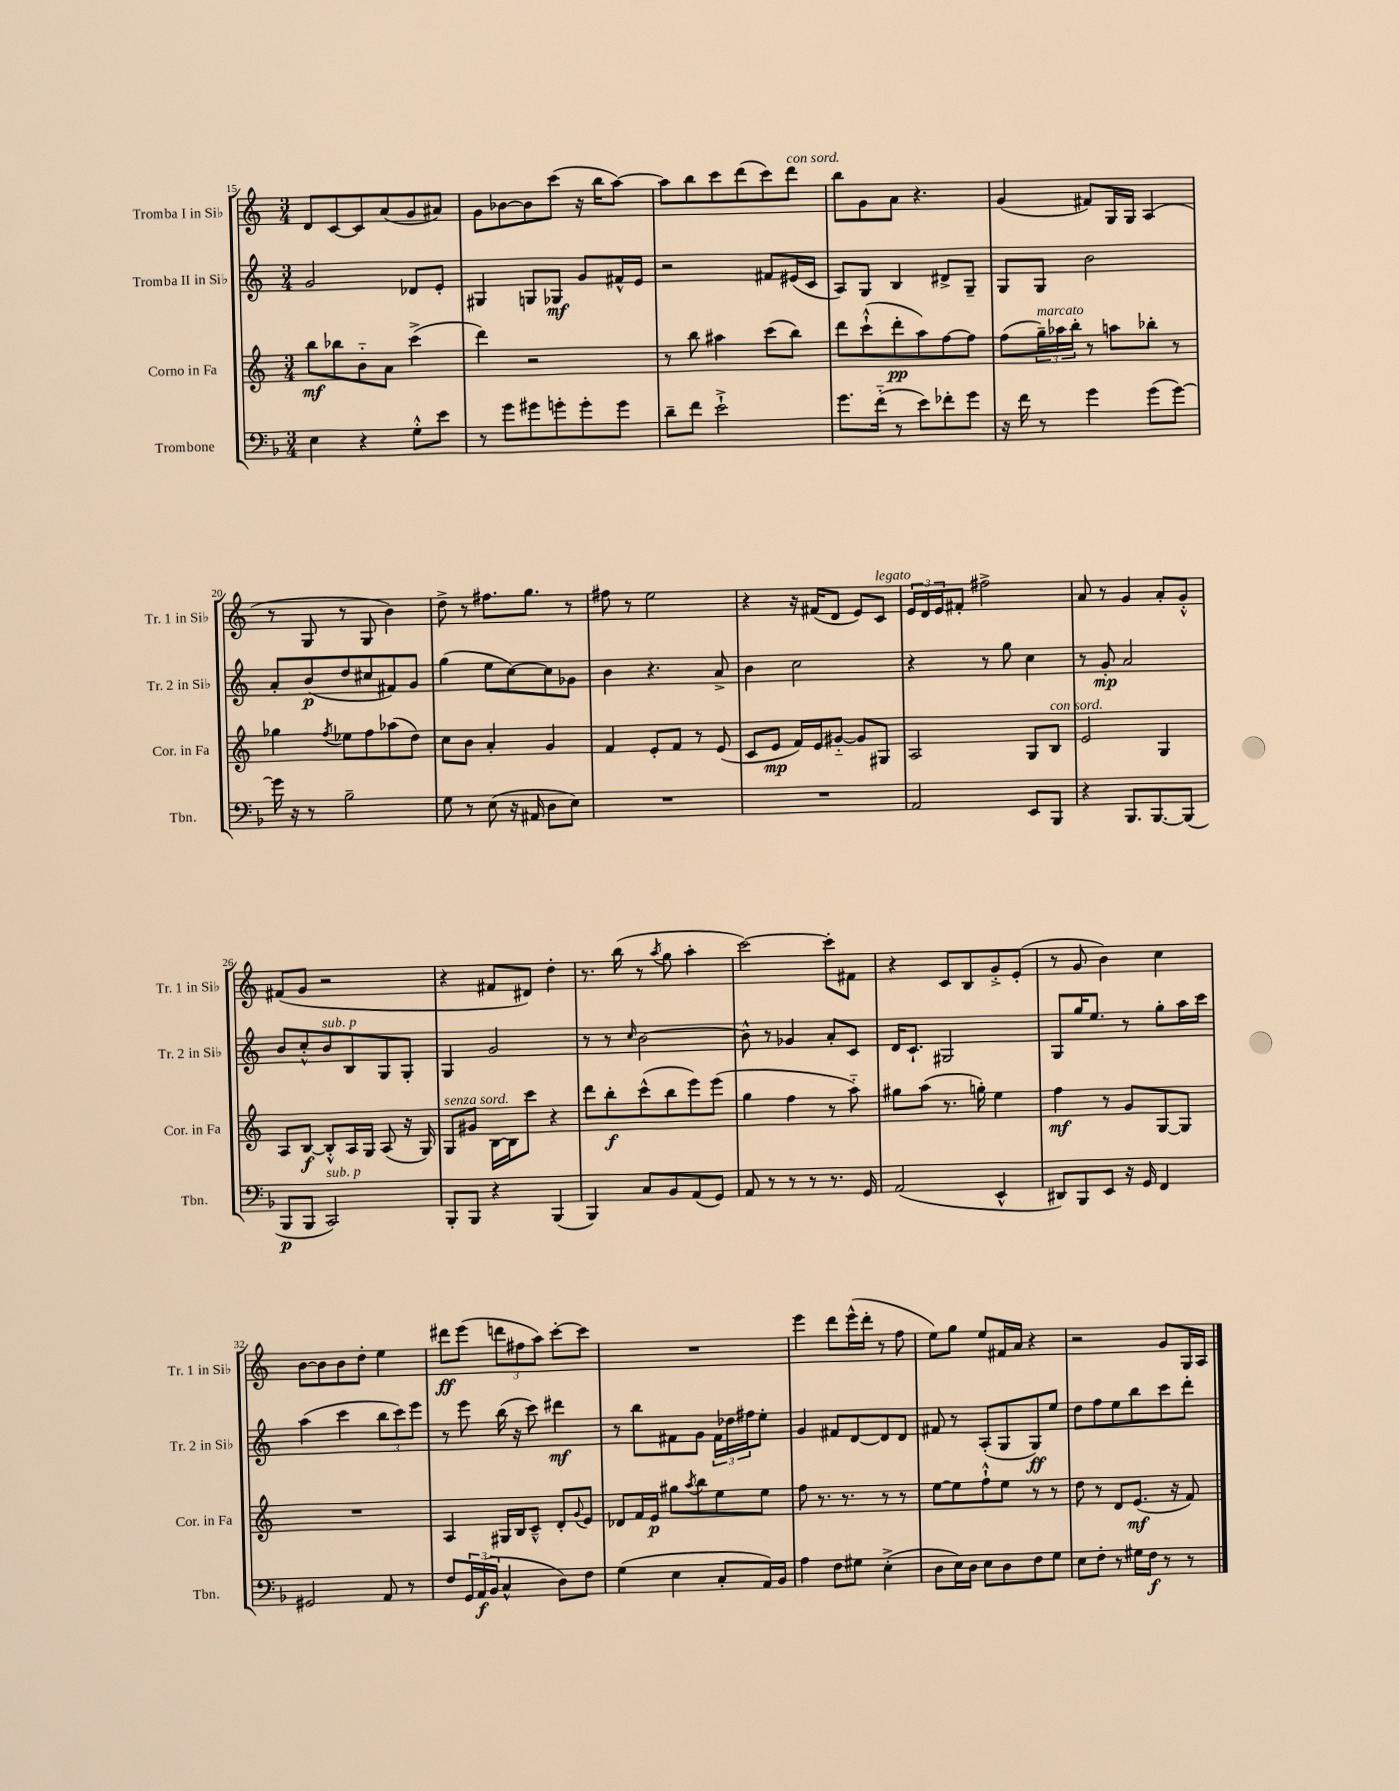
<<
\new StaffGroup <<
\new Staff = "s0" \with { instrumentName = "Tromba I in Sib" shortInstrumentName = "Tr. 1 in Sib" } {
    \clef treble \key c \major \numericTimeSignature \time 3/4
    d'8 c'8~ c'8 a'8( g'8 ais'8) |
    g'8 bes'8~ bes'8 c'''8( r16 b''16 a''8~) |
    a''8 b''8 c'''8 d'''8( c'''8) d'''8^\markup { \italic "con sord." } |
    b''8 g'8 a'8 r4. |
    g'4( fis'8) g16 g16 a4( |
    r8 g8 r8 g8 b'4) |
    d''8-> r8 fis''8. g''8. r8 |
    fis''8 r8 e''2 |
    r4 r16 fis'16( d'8 e'8) c'8^\markup { \italic "legato" } |
    \tuplet 3/2 { e'16 d'16 e'16 } fis'8-. fis''2-> |
    a'8 r8 g'4 a'8-. g'8-.-^ |
    fis'8( g'8 r2 |
    r4 fis'8 dis'8) d''4-. |
    r8. b''16( r8 \acciaccatura { a''8 } g''8 a''4-. |
    c'''2~) c'''8-. fis'8 |
    r4 c'8 b8 g'8-.-> e'8-.( |
    r8 g'8 b'4) c''4 |
    b'8~ b'8 b'8 d''8-. e''4 |
    dis'''8\ff e'''8( \tuplet 3/2 { d'''8 fis''8 a''8) } c'''8~-. c'''8 |
    R2. |
    e'''4 d'''8 e'''16-^( d'''16-. r8 f''8 |
    e''8) g''8 e''8 fis'16 a'16 r4 |
    r2 g'8 g16 a16 \bar "|." |
}
\new Staff = "s1" \with { instrumentName = "Tromba II in Sib" shortInstrumentName = "Tr. 2 in Sib" } {
    \clef treble \key c \major \numericTimeSignature \time 3/4
    g'2 des'8 e'8-. |
    gis4 g8 ges8\mf g'8 fis'16-^ e'16 |
    r2 fis'8 eis'16( c'16 |
    a8) g8 b4 dis'8-> g8-- |
    g8 g8 b'2 |
    a'8-. b'8\p( d''8 cis''8 fis'8) g'8 |
    g''4( e''8 c''8~) c''8 ges'8 |
    b'4 r4. a'8-> |
    b'4 c''2 |
    r4 r8 g''8 c''4 |
    r8 g'8-.\mp a'2 |
    b'8 c''8-.-^ b'8^\markup { \italic "sub. p" } b8 g8 g8-. |
    g4 g'2 |
    r8 r8 \grace { c''16 } b'2~ |
    b'8-^ r8 ges'4 a'8-. c'8 |
    d'16 c'8.-! gis2 |
    g8 g''16 e''8. r8 g''8-. a''16 c'''16 |
    a''4( c'''4 \tuplet 3/2 { b''8 c'''8) e'''8 } |
    r8 e'''8 b''16( r16 c'''8) dis'''4\mf |
    r8 b''8 fis'8 g'8 \tuplet 3/2 { fis'16 des''16 fis''16 } e''8-. |
    g'4 fis'8 d'8~ d'8 d'8 |
    fis'8 r8 a8-.( g8 g8\ff) e''8 |
    d''8 f''8 e''8 b''8 c'''8 d'''8-. \bar "|." |
}
\new Staff = "s2" \with { instrumentName = "Corno in Fa" shortInstrumentName = "Cor. in Fa" } {
    \clef treble \key c \major \numericTimeSignature \time 3/4
    b''8\mf bes''8 b'8-_ a'8 c'''4->( |
    d'''4) r2 |
    r8 b''8 ais''4 c'''8( b''8) |
    d'''8 c'''8-!-^( d'''8-.\pp a''8) f''8~ f''8 |
    f''8( \tuplet 3/2 { g''16--^\markup { \italic "marcato" }) aes''16 b''16-. } r8 a''8 bes''8-. r8 |
    ges''4 \acciaccatura { f''8 } ees''8 f''8 aes''8( d''8) |
    c''8 b'8 a'4-. g'4 |
    f'4 e'8-. f'8 r8 e'8( |
    c'8 e'8\mp f'16) e'16 gis'8~-_ gis'8 gis8 |
    a2 g8 b8^\markup { \italic "con sord." } |
    e'2 g4 |
    a8 b8~\f b8-.-^ a16 g16 a8( r16 g16) |
    g8^\markup { \italic "senza sord." } gis'8 b16~ b16 c'''8 r4 |
    d'''8 b''8-.\f c'''8-^( b''8 e'''8) e'''8( |
    g''4 f''4 r8 a''8-_) |
    gis''8 a''8( r8. g''16-.) e''4 |
    f''4\mf r8 g'8 g8~ g8 |
    R2. |
    a4 gis16 b16 c'8---^ d'8-. \appoggiatura { g'8 } e'8 |
    des'8 f'16 e'16\p gis''8 \acciaccatura { a''8 } b''8 e''8 e''8 |
    f''8 r8. r8. r8 r8 |
    e''8~ e''8 f''8-!-^ e''8 r8 r8 |
    d''8 r8 d'8 e'8.\mf( r16 f'8) \bar "|." |
}
\new Staff = "s3" \with { instrumentName = "Trombone" shortInstrumentName = "Tbn." } {
    \clef bass \key f \major \numericTimeSignature \time 3/4
    e4 r4 g8-.-^ e'8 |
    r8 g'8 gis'8 g'8-. g'8-. g'8 |
    d'8-- f'8 e'2-!-> |
    g'8. f'16-_( r8 e'8) fes'8-. g'8 |
    r16 f'16 r8 g'4 g'8( g'8~) |
    g'16 r16 r8 bes2-- |
    g8 r8 e8( r16 ais,16 d8 e8) |
    R2. |
    R2. |
    a,2 e,8 bes,,8 |
    r4 bes,,8. bes,,8.~ bes,,8( |
    bes,,8\p bes,,8 c,2^\markup { \italic "sub. p" }) |
    bes,,8-. bes,,8 r4 bes,,4( |
    bes,,4) c8 bes,8 a,8( g,8) |
    a,8 r8 r8 r8 r8. g,16 |
    a,2( e,4-^ |
    dis,8) bes,,8 e,8 r16 g,16 f,4 |
    gis,2 a,8 r8 |
    f8 \tuplet 3/2 { g,16 a,16\f( bes,16 } c4-^ d8) f8 |
    g4( e4 c8-. a,16) bes,16 |
    a4 f8 gis8 e4-.->( |
    d8 e16) d16 e8 d8 f8 g8 |
    e8 f8-. r8 gis16 f16\f r8 r8 \bar "|." |
}
>>
>>
\layout { \context { \Score currentBarNumber = #15 } }
